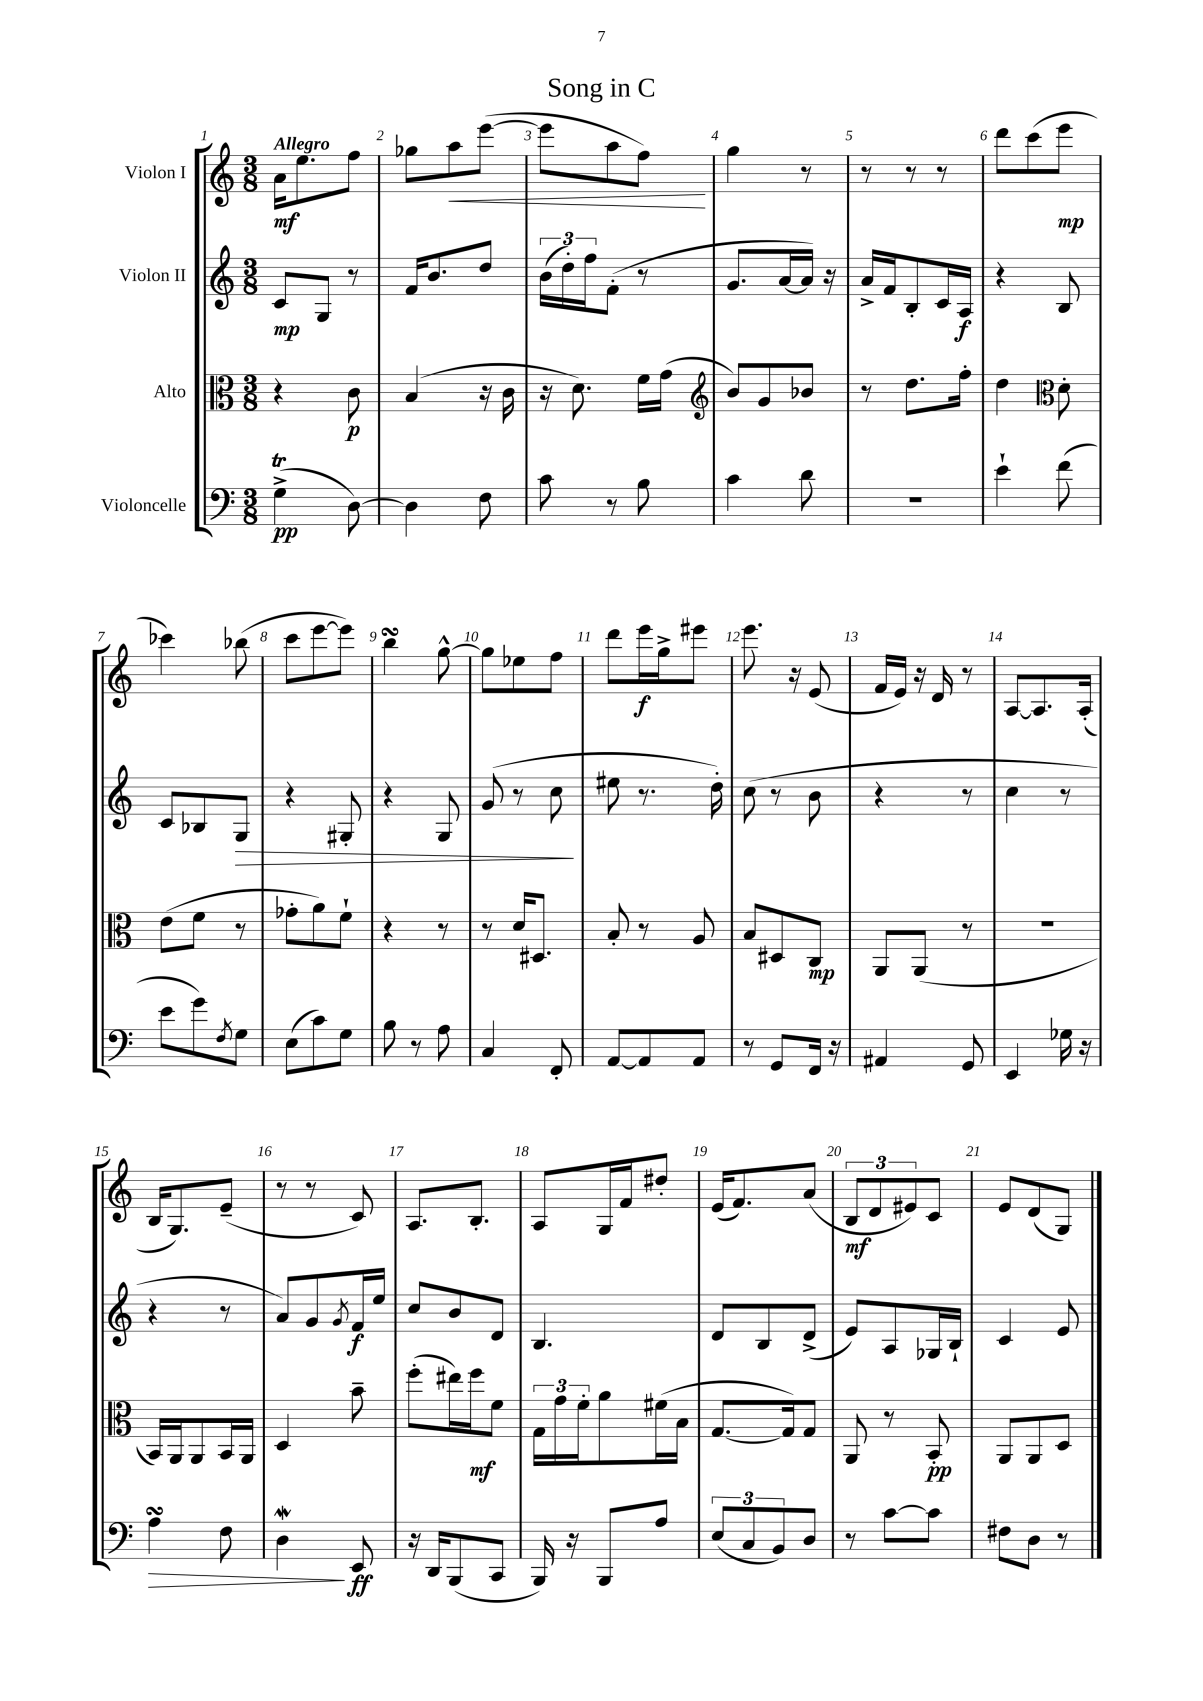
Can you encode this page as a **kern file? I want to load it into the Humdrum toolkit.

**kern	**dynam	**kern	**dynam	**kern	**dynam	**kern	**dynam
*part4	*part4	*part3	*part3	*part2	*part2	*part1	*part1
*staff4	*staff4	*staff3	*staff3	*staff2	*staff2	*staff1	*staff1
*I"Violoncelle	*	*I"Alto	*	*I"Violon II	*	*I"Violon I	*
*clefF4	*	*clefC3	*	*clefG2	*	*clefG2	*
*k[]	*	*k[]	*	*k[]	*	*k[]	*
*M3/8	*	*M3/8	*	*M3/8	*	*M3/8	*
=1	=1	=1	=1	=1	=1	=1	=1
!	!	!	!	!	!	!LO:TX:a:B:t=Allegro	!
(4GT^\	pp	4r	.	8c/L	mp	16a\KL	mf
.	.	.	.	.	.	8.ee\	.
.	.	.	.	8G/J	.	.	.
[8D\)	.	8c\	p	8r	.	8ff\J	.
=2	=2	=2	=2	=2	=2	=2	=2
4D\]	.	(4B/	.	16f/KL	.	8gg-X\L	.
.	.	.	.	8.b/	.	.	.
!	!	!	!	!	!	!	!LO:HP:b
.	.	.	.	.	.	8aa\	<
8F\	.	16r	.	8dd/J	.	([8eee\J	.
.	.	16c\	.	.	.	.	.
=3	=3	=3	=3	=3	=3	=3	=3
8c\	.	16r	.	(24b\LL	.	8eee\L]	.
.	.	.	.	24dd'\)	.	.	.
.	.	8.d\)	.	.	.	.	.
.	.	.	.	24ff\J	.	.	.
8r	.	.	.	(8f'\J	.	8aa\	.
8B\	.	16f\LL	.	8r	.	8ff\J)	.
.	.	(16g\JJ	.	.	.	.	.
.	.	.	.	.	.	.	[
=4	=4	=4	=4	=4	=4	=4	=4
*	*	*clefG2	*	*	*	*	*
4c\	.	8b/L)	.	8.g/L	.	4gg\	.
.	.	8g/	.	.	.	.	.
.	.	.	.	[16a/L	.	.	.
8d\	.	8b-X/J	.	16a/JJ])	.	8r	.
.	.	.	.	16r	.	.	.
=5	=5	=5	=5	=5	=5	=5	=5
4.r	.	8r	.	16a^/LL	.	8r	.
.	.	.	.	16f/J	.	.	.
.	.	8.dd\L	.	8B'/	.	8r	.
.	.	.	.	16c/L	.	8r	.
.	.	16ff'\Jk	.	16A/JJ	f	.	.
=6	=6	=6	=6	=6	=6	=6	=6
4e`\	.	4dd\	.	4r	.	8ddd\L	.
.	.	.	.	.	.	(8ccc\	.
*	*	*clefC3	*	*	*	*	*
(8f\	.	8d'\	.	8B/	.	8eee\J	mp
!!LO:LB:g=z
=7	=7	=7	=7	=7	=7	=7	=7
8e\L	.	(8e\L	.	8c/L	.	4ccc-X\)	.
8g\)	.	8f\J	.	8B-X/	.	.	.
8qF/	.	.	.	.	.	.	.
!	!	!	!	!	!LO:HP:b	!	!
8G\J	.	8r	.	8G/J	>	(8bb-X\	.
=8	=8	=8	=8	=8	=8	=8	=8
(8E\L	.	8g-X'\L	.	4r	.	8ccc\L	.
8c\)	.	8a\)	.	.	.	[8eee\	.
8G\J	.	8f`\J	.	8G#X'/	.	8eee\J])	.
=9	=9	=9	=9	=9	=9	=9	=9
8B\	.	4r	.	4r	.	4bbsSsS\	.
8r	.	.	.	.	.	.	.
8A\	.	8r	.	8G/	.	[8gg^^\	.
=10	=10	=10	=10	=10	=10	=10	=10
4C/	.	8r	.	(8g/	.	8gg\L]	.
.	.	16d/KL	.	8r	.	8ee-X\	.
.	.	8.D#X/J	.	.	.	.	.
8FF'/	.	.	.	8cc\	.	8ff\J	.
.	.	.	.	.	]	.	.
=11	=11	=11	=11	=11	=11	=11	=11
[8AA/L	.	8B'/	.	8ee#X\	.	8ddd\L	.
8AA/]	.	8r	.	8.r	.	16eee\L	f
.	.	.	.	.	.	16gg^\J	.
8AA/J	.	8A/	.	.	.	8eee#X\J	.
.	.	.	.	16dd'\)	.	.	.
=12	=12	=12	=12	=12	=12	=12	=12
8r	.	8B/L	.	(8cc\	.	8.eee\	.
8GG/L	.	8D#X/	.	8r	.	.	.
.	.	.	.	.	.	16r	.
16FF/Jk	.	8C/J	mp	8b\	.	(8e/	.
16r	.	.	.	.	.	.	.
=13	=13	=13	=13	=13	=13	=13	=13
4AA#X/	.	8AA/L	.	4r	.	16f/LL	.
.	.	.	.	.	.	16e/JJ)	.
.	.	(8AA/J	.	.	.	16r	.
.	.	.	.	.	.	16d/	.
8GG/	.	8r	.	8r	.	8r	.
=14	=14	=14	=14	=14	=14	=14	=14
4EE/	.	4.r	.	4cc\	.	[8A/L	.
.	.	.	.	.	.	8.A/]	.
16G-X\	.	.	.	8r	.	.	.
16r	.	.	.	.	.	(16A'/Jk	.
!!LO:LB:g=z
=15	=15	=15	=15	=15	=15	=15	=15
!	!LO:HP:b	!	!	!	!	!	!
4AsSSS\	>	16BB/LL)	.	4r	.	16B/KL	.
.	.	16AA/J	.	.	.	8.G/)	.
.	.	8AA/	.	.	.	.	.
8F\	.	16BB/L	.	8r	.	(8e~/J	.
.	.	16AA/JJ	.	.	.	.	.
=16	=16	=16	=16	=16	=16	=16	=16
4DW\	.	4D/	.	8a/L)	.	8r	.
.	.	.	.	8g/	.	8r	.
.	.	.	.	8qg/	.	.	.
8EE/	] ff	8b~\	.	16f/L	f	8c/)	.
.	.	.	.	16ee/JJ	.	.	.
=17	=17	=17	=17	=17	=17	=17	=17
16r	.	(8ff'\L	.	8cc/L	.	8.A/L	.
16DD/KL	.	.	.	.	.	.	.
(8BBB/	.	16ee#X\L)	.	8b/	.	.	.
.	.	16ff\J	mf	.	.	8.B'/J	.
8CC/J	.	8f\J	.	8d/J	.	.	.
=18	=18	=18	=18	=18	=18	=18	=18
16BBB/)	.	24G\LL	.	4.B/	.	8A/L	.
.	.	24g\	.	.	.	.	.
16r	.	.	.	.	.	.	.
.	.	24f'\J	.	.	.	.	.
8BBB/L	.	8a\	.	.	.	16G/L	.
.	.	.	.	.	.	16f/J	.
8A/J	.	(16f#X\L	.	.	.	8dd#X'/J	.
.	.	16B\JJ	.	.	.	.	.
=19	=19	=19	=19	=19	=19	=19	=19
(12E/L	.	[8.G/L	.	8d/L	.	(16e/KL	.
.	.	.	.	.	.	8.f/)	.
12C/	.	.	.	.	.	.	.
.	.	.	.	8B/	.	.	.
12BB/)	.	.	.	.	.	.	.
.	.	16G/k])	.	.	.	.	.
8D/J	.	8G/J	.	(8d^/J	.	(8a/J	.
=20	=20	=20	=20	=20	=20	=20	=20
8r	.	8AA/	.	8e/L)	.	12B/L	mf
.	.	.	.	.	.	12d/	.
[8c\L	.	8r	.	8A/	.	.	.
.	.	.	.	.	.	12e#X/)	.
8c\J]	.	8BB'/	pp	16G-X/L	.	8c/J	.
.	.	.	.	16B`/JJ	.	.	.
=21	=21	=21	=21	=21	=21	=21	=21
8F#X\L	.	8AA/L	.	4c/	.	8e/L	.
8D\J	.	8AA/	.	.	.	(8d/	.
8r	.	8D/J	.	8e/	.	8G/J)	.
==	==	==	==	==	==	==	==
*-	*-	*-	*-	*-	*-	*-	*-
